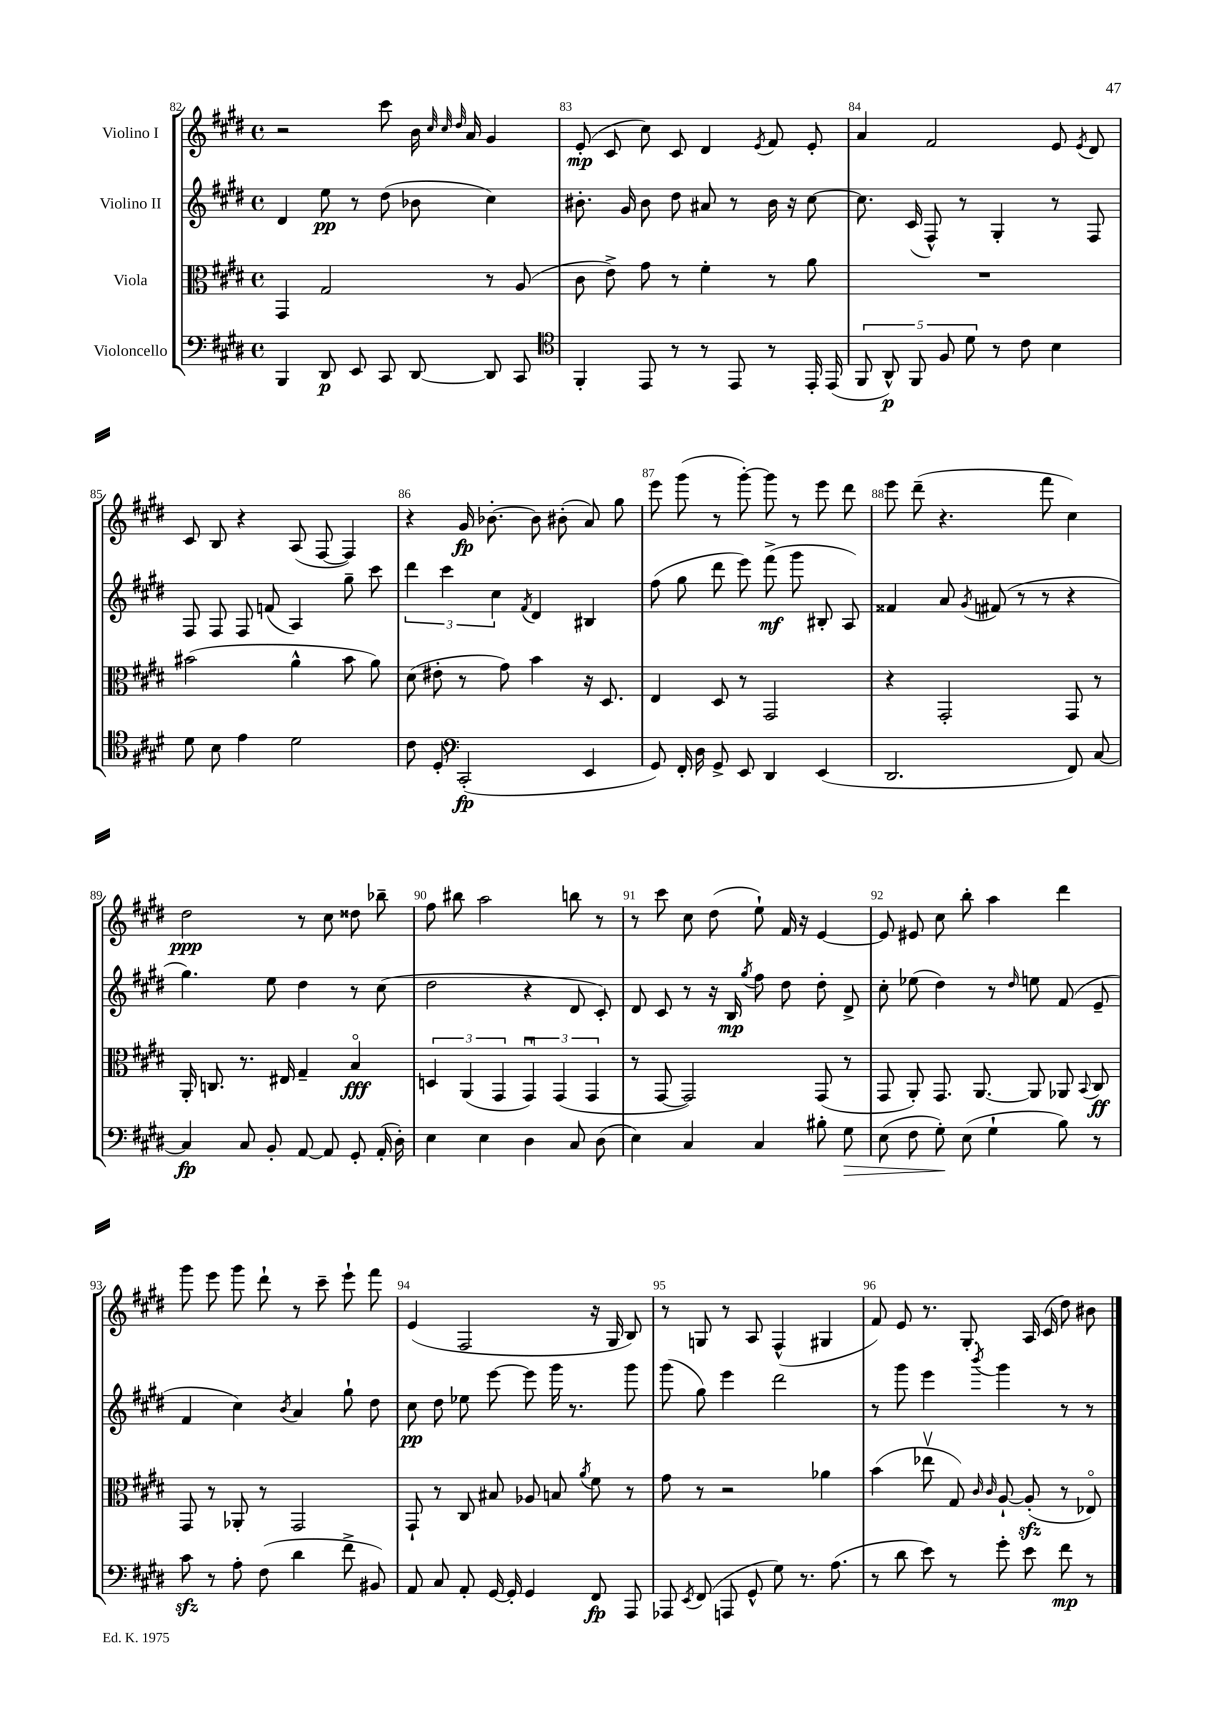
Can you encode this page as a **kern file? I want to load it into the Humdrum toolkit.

**kern	**kern	**kern	**kern
*staff4	*staff3	*staff2	*staff1
*clefF4	*clefC3	*clefG2	*clefG2
*k[f#c#g#d#]	*k[f#c#g#d#]	*k[f#c#g#d#]	*k[f#c#g#d#]
*M4/4	*M4/4	*M4/4	*M4/4
*met(c)	*met(c)	*met(c)	*met(c)
4BBB/	4GG#/	4d#/	2r
8DD#/	2G#/	8ee\	.
8EE/	.	8r	.
8CC#/	.	(8dd#\	8ccc#\
[8DD#/	.	8b-\	16b\
.	.	.	32qqcc#/
.	.	.	32qqcc#/
.	.	.	32qqdd#/
.	.	.	16a/
8DD#/]	8r	4cc#\)	4g#/
8CC#/	(8A/	.	.
=	=	=	=
*clefC4	*	*	*
4FF#'/	8c#\	8.b#'\	(8e'/
.	8e^\)	.	8c#/
.	.	16g#/	.
8EE/	8g#\	8b#\	8cc#\)
8r	8r	8dd#\	8c#/
8r	4f#'\	8a#/	4d#/
8EE/	.	8r	.
.	.	.	8qe/
8r	8r	16b#\	8f#/
.	.	16r	.
16EE'/	8a\	[8cc#\	8e'/
(16EE/	.	.	.
=	=	=	=
10FF#/	1r	8.cc#\]	4a/
10AA^^/)	.	.	.
.	.	(16c#/	.
10FF#/	.	.	.
.	.	8F#^^/)	2f#/
10F#/	.	.	.
.	.	8r	.
10d#\	.	.	.
8r	.	4G#'/	.
8c#\	.	.	.
4B\	.	8r	8e/
.	.	.	8qe/
.	.	8F#/	8d#/
=	=	=	=
8d#\	(2b#\	8F#/	8c#/
8B\	.	8F#/	8B/
4e\	.	8F#/	4r
.	.	(8f/	.
2d#\	4a^^\	4A/)	(8A/
.	.	.	[8F#/
.	8b#\	8gg#~\	4F#/])
.	8a\)	8ccc#\	.
=	=	=	=
8c#\	(8d#\	6ddd#\	4r
8D#'/	8e#'\	.	.
.	.	6ccc#\	.
*clefF4	*	*	*
(2CC#'/	8r	.	16g#/
.	.	.	[8.b-'\
.	.	6cc#\	.
.	8g#\)	.	.
.	.	8qf#/	.
.	4b\	4d#/	8b-\]
.	.	.	(8b#'\
4EE/	16r	4B#/	8a/)
.	8.D#/	.	.
.	.	.	8gg#\
=	=	=	=
8GG#/)	4E/	(8ff#\	8eee\
16FF#'/	.	8gg#\	(8ggg#\
16D#\	.	.	.
8GG#^/	8D#/	8ddd#\	8r
8EE/	8r	8eee\)	[8ggg#'\)
4DD#/	2GG#/	(8fff#^\	8ggg#\]
.	.	8ggg#\	8r
(4EE/	.	8B#'/	8eee\
.	.	8A/)	8ddd#\
=	=	=	=
2.DD#/	4r	4f##/	8eee\
.	.	.	(8ddd#~\
.	2GG#'/	8a/	4.r
.	.	8qg#/	.
.	.	(8f#/	.
.	.	8r	.
.	.	8r	8fff#\
8FF#/)	8GG#/	4r	4cc#\)
[8C#/	8r	.	.
=	=	=	=
4C#/]	16AA'/	4.gg#\)	2dd#\
.	8.C/	.	.
8C#/	8.r	.	.
8BB'/	.	8ee\	.
.	16E#/	.	.
[8AA/	4G#~/	4dd#\	8r
8AA/]	.	.	8cc#\
8GG#'/	4Bo/	8r	8dd##\
(16AA'/	.	(8cc#\	8bb-~\
16D#'\)	.	.	.
=	=	=	=
4E\	6D/	2dd#\	8ff#\
.	.	.	8bb#\
.	(6AA/	.	.
4E\	.	.	2aa\
.	6GG#/	.	.
4D#\	6GG#u/)	4r	.
.	(6GG#/	.	.
8C#/	.	8d#/	8bb\
.	6GG#/	.	.
(8D#\	.	8c#'/)	8r
=	=	=	=
4E\)	8r	8d#/	8r
.	[8GG#/	8c#/	8ccc#\
4C#/	2GG#/])	8r	8cc#\
.	.	16r	(8dd#\
.	.	16B/	.
.	.	8qgg#/	.
4C#/	.	8ff#\	8ee`\)
.	.	8dd#\	16f#/
.	.	.	16r
8B#'\	(8GG#/	8dd#'\	[4e/
8G#\	8r	8d#^/	.
=	=	=	=
(8E\	8GG#/	8cc#'\	8e/]
8F#\	8AA'/)	(8ee-\	8e#/
8G#'\)	8.GG#/	4dd#\)	8cc#\
(8E\	.	.	8bb'\
.	[8.AA/	.	.
4G#`\	.	8r	4aa\
.	.	16qqdd#/	.
.	8AA/]	8ee\	.
8B\)	8AA-/	(8f#/	4ddd#\
.	8qqBB/	.	.
8r	8C#/	8e~/	.
=	=	=	=
8c#\	8GG#/	4f#/	8ggg#\
8r	8r	.	8eee\
8A'\	8AA-'/	4cc#\)	8ggg#\
(8F#\	8r	.	8ddd#`\
.	.	8qb/	.
4d#\	2GG#/	4a/	8r
.	.	.	8ccc#~\
8f#^\	.	8gg#`\	8eee`\
8BB#/)	.	8dd#\	8fff#\
=	=	=	=
8AA/	8GG#`/	8cc#\	(4e/
8C#/	8r	8dd#\	.
8AA'/	8C#/	8ee-\	2F#/
[16GG#/	8B#/	[8eee\	.
16GG#'/]	.	.	.
4GG#/	8A-/	8eee\]	.
.	8B/	16ggg#\	.
.	.	8.r	.
.	8qa/	.	.
8FF#/	8f#\	.	16r
.	.	.	16G#/
8AAA/	8r	8ggg#\	8B/)
=	=	=	=
8AAA-/	8g#\	(8ggg#\	8r
8qEE/	.	.	.
(8FF#/	8r	8gg#\)	8G/
8AAA/	2r	4eee\	8r
8GG#^^/	.	.	8A/
8G#\)	.	2ddd#\	(4F#^^/
8.r	.	.	.
.	4a-\	.	4G#/
(8.A\	.	.	.
=	=	=	=
8r	(4b\	8r	8f#/)
8d#\	.	8ggg#\	8e/
8e\)	8ee-v\	4eee\	8.r
8r	8G#/)	.	.
.	.	.	8.G#'/
.	16qqc#/	.	.
.	16qqc#/	8qbbb/	.
8g#'\	[8A`/	4ggg#\	.
8e\	(8A'/]	.	16A/
.	.	.	(16c#/
8f#\	8r	8r	8dd#\)
8r	8E-o/)	8r	8b#\
==	==	==	==
*-	*-	*-	*-
